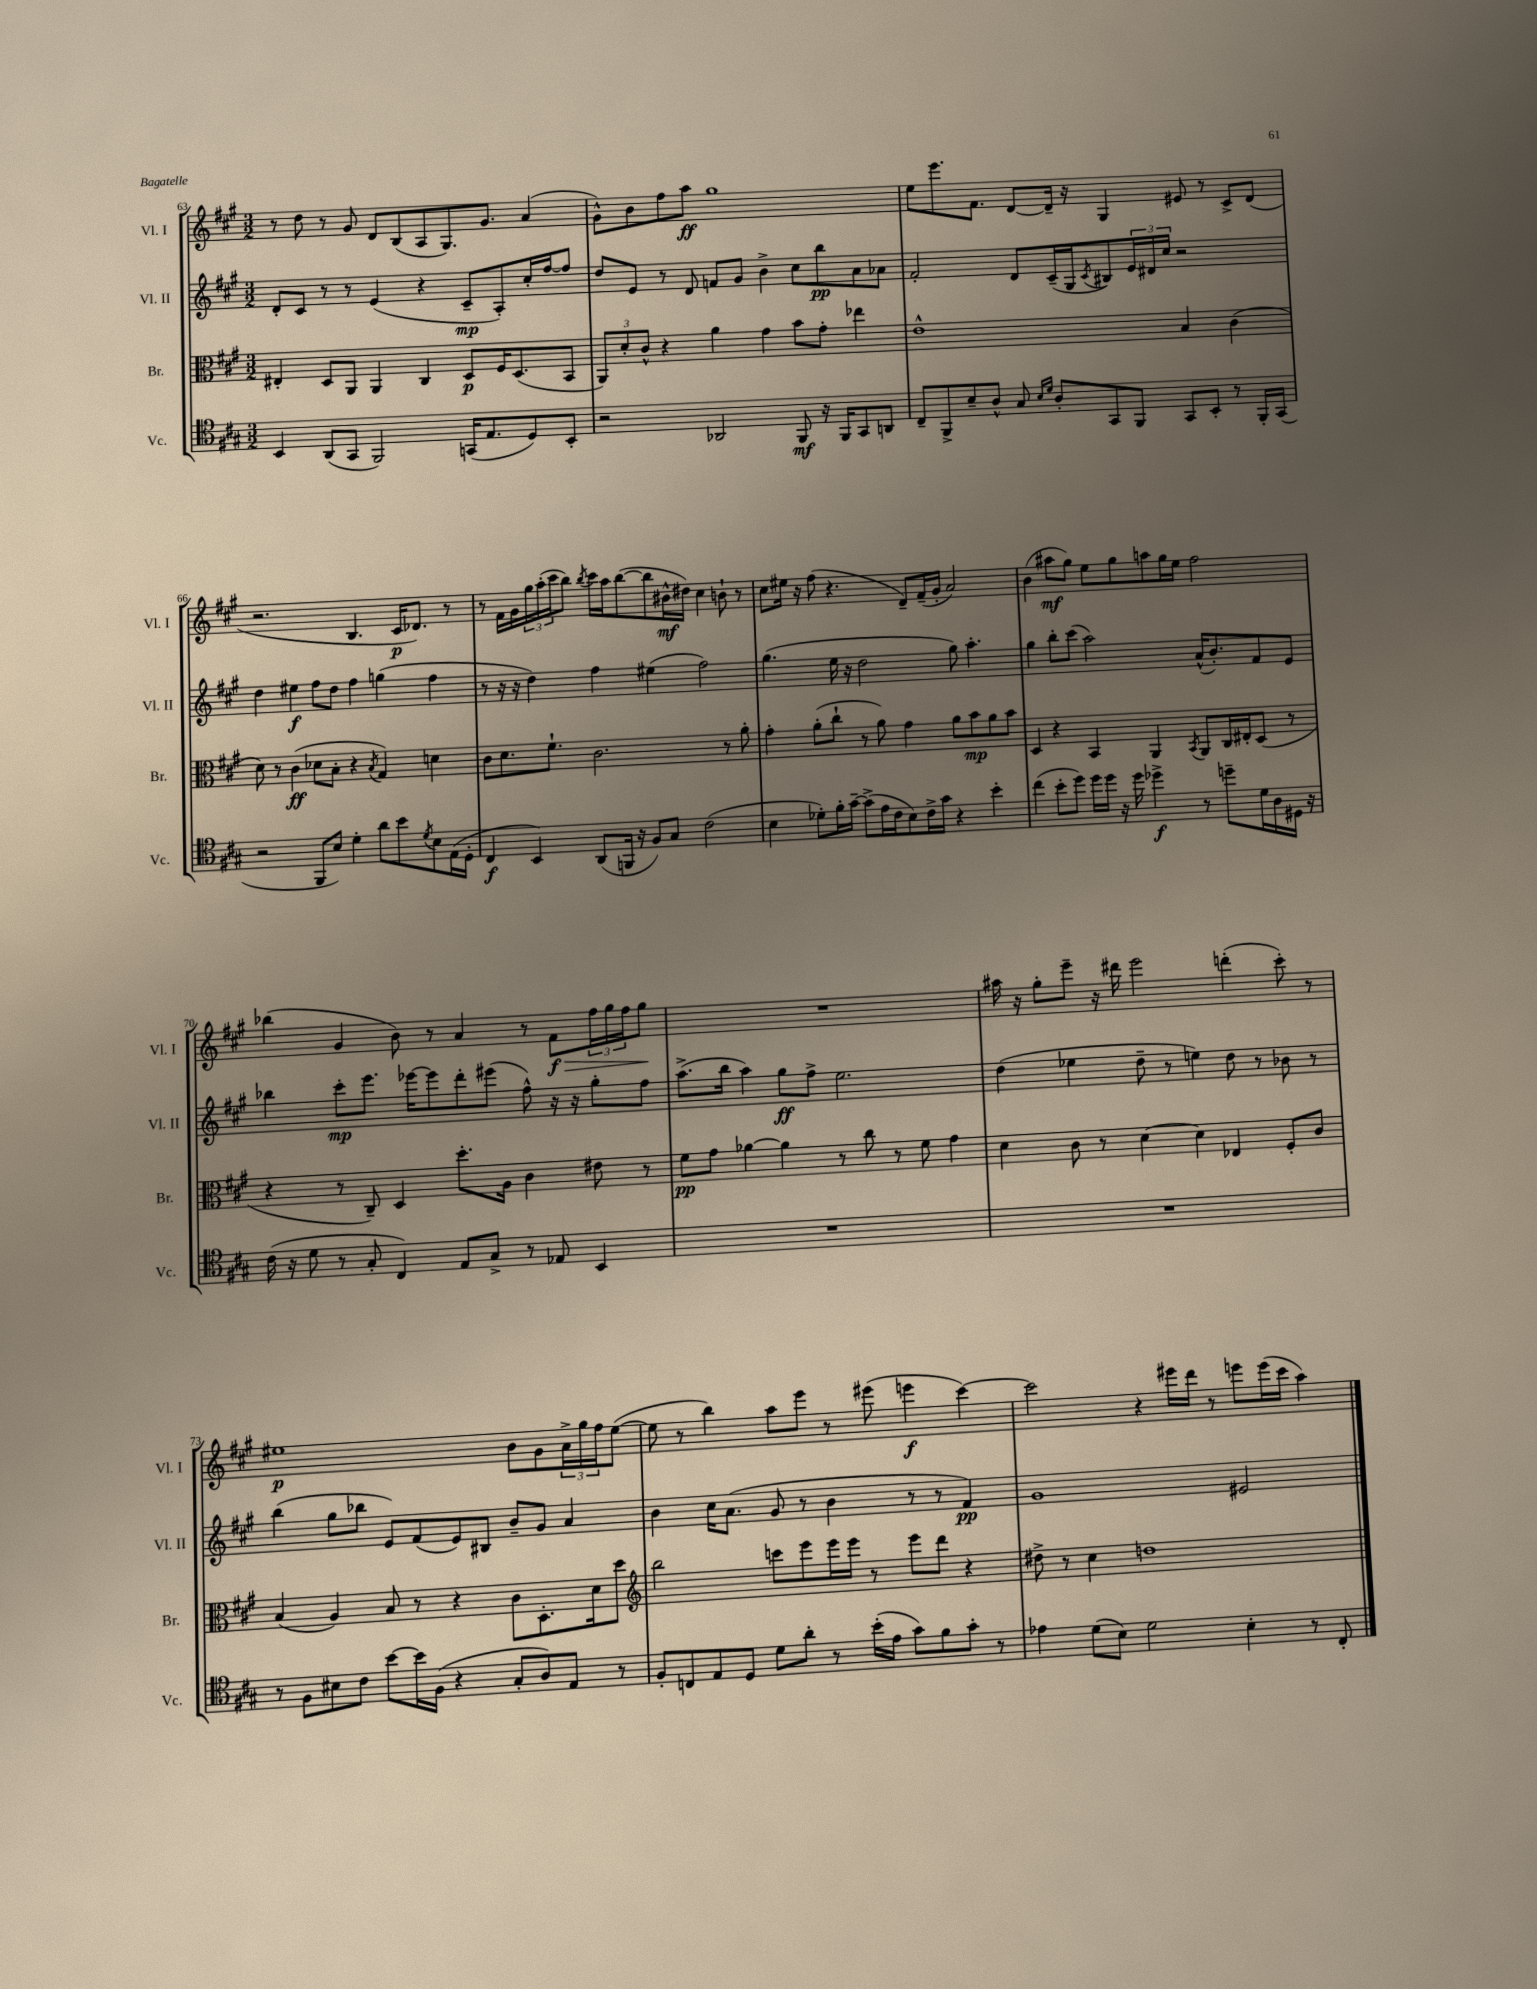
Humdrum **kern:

**kern	**kern	**kern	**kern
*staff4	*staff3	*staff2	*staff1
*clefC4	*clefC3	*clefG2	*clefG2
*k[f#c#g#]	*k[f#c#g#]	*k[f#c#g#]	*k[f#c#g#]
*M3/2	*M3/2	*M3/2	*M3/2
4BB/	4E#'/	8d'/L	8r
.	.	8c#/J	8dd\
(8AA/L	8D/L	8r	8r
8GG#/J	8AA/J	8r	8g#/
2FF#/)	4AA/	(4e/	8d/L
.	.	.	(8B/
.	4C#/	4r	8A/
.	.	.	8.G#/)
(16GG/LK	8D/L	8c#~/L	.
8.E/	.	.	8.g#/J
.	16F#/K	8A'/)	.
.	(8.D/	.	.
8D/)	.	16cc#'/L	(4a/
.	.	[16ff#/J	.
8BB'/J	8BB/J	8ff#/]J	.
=	=	=	=
2r	12AA/L)	8dd/L	8g#^^\L)
.	12d'/	.	.
.	.	8e/J	8b\
.	12c#^^/J	.	.
.	4r	8r	8ff#\
.	.	8d/	8aa\J
2AA-/	4a\	8f/L	1gg#
.	.	8g#/J	.
.	4g#\	4b^\	.
8FF#/	8b\L	8cc#\L	.
16r	8g#'\J	8bb\	.
16FF#/LK	.	.	.
8GG#/	4ee-\	8a\	.
8AA/J	.	8a-\J	.
=	=	=	=
8C#~/L	1e^^	2f#'/	8ee\L
8FF#^/	.	.	8.eee\
8B~/	.	.	.
.	.	.	8.f#\J
8A^^/J	.	.	.
8G#/	.	8d/L	[8d/L
16qqB/LL	.	.	.
16qqd/JJ	.	.	.
8A'/L	.	(16c#~/L	16d~/]Jk
.	.	16G#/J	16r
.	.	8qc#/	.
8GG#/	.	8B#/)	4G#/
8FF#/J	.	24e/L	.
.	.	24d#/	.
.	.	24cc#/JJ	.
8GG#/L	4B/	2r	8e#/
8BB'/J	.	.	8r
8r	(4c#\	.	8c#^/L
16FF#'/LL	.	.	(8d/J
(16GG#/JJ	.	.	.
=	=	=	=
2r	8d\)	4dd\	2.r
.	8r	.	.
.	(4c#\	4ee#\	.
8FF#/L	8d-\L	8ff#\L	.
8B/J)	8B'\J	8dd\J	.
4d'\	4r	4ff#\	4.B/
.	8qB/	.	.
8a\L	4G#/)	(4gg\	.
8b\	.	.	16c#/LK
.	.	.	8.d-/J)
8qd/	.	.	.
8B\	4d\	4ff#\	.
(16E\L	.	.	8r
16D'\JJ	.	.	.
=	=	=	=
4C#/	8c#\L	8r	8r
.	8.d\	16r	16f#\LL
.	.	16r	16g#\
4BB/)	.	4dd\)	24gg#\
.	.	.	(24aa'\
.	8.f#`\J	.	.
.	.	.	24ccc#\J
.	.	.	8bb\J)
.	.	.	8qbb/
(8AA/L	2.c#\	4ff#\	16ccc#\LL
.	.	.	16aa\J
16FF/Jk	.	.	([8bb\
16r	.	.	.
8F#/L)	.	(4ee#\	8bb\]
8G#/J	.	.	16b#^^\L
.	.	.	16dd#\JJ)
(2c#\	.	2ff#\)	4cc#\
.	8r	.	8b`\
.	8a'\	.	8r
=	=	=	=
4B\	4g#'\	(4.gg#\	8cc#\L
.	.	.	16ee#\Jk
.	.	.	16r
8d-'\L)	(8a'\L	.	(8ff#\
16f#'\L	8cc#`\J	16ee\	4.r
[16g#~\JJ	.	16r	.
(8g#^\]L	8r	2dd\	.
16e\L	8a\)	.	.
16c#\J	.	.	.
8B\)	4g#\	.	8d~/L)
16c#^\L	.	.	(16f#~/L
16g#\JJ	.	.	16g#'/JJ
4r	8a\L	8gg#\)	2a/)
.	8b\	4.aa'\	.
4b'\	8a\	.	.
.	8b\J	.	.
=	=	=	=
(4cc#\	4D/	4gg#\	(4b\
8b'\L	4r	8bb'\L	8aa#\L
8dd\J)	.	(8ccc#\J	8gg#\J)
16dd\LL	4BB/	2aa\)	8ee\L
16dd\JJ	.	.	.
16r	.	.	8gg#\
16dd\	.	.	.
4dd-^\	4AA/	.	8aa\
.	.	.	16gg#\L
.	.	.	16ee\JJ
.	8qBB/	.	.
8r	8AA/L	(16a^^/LK	2ff#\
.	.	8.b'/)	.
8dd~\L	16C#/L	.	.
.	16E#'/J	.	.
16d\L	(8D/J	8f#/	.
16A\	.	.	.
16D#\JJ	8r	8e/J	.
16r	.	.	.
=	=	=	=
(16c#\	4r	4bb-\	(4bb-\
16r	.	.	.
8d\	.	.	.
8r	8r	8ccc#'\L	4g#/
8G#'/	8C#~/)	8.eee\J	.
4C#/)	4D/	.	8b\)
.	.	[16eee-\LK	.
.	.	8eee-\]	8r
8E/L	8.dd'\L	8ddd'\	4a/
8G#^/J	.	(8eee#\J	.
.	16A\Jk	.	.
8r	4c#\	8ff#^^\)	8r
8E-/	.	16r	8f#\L
.	.	16r	.
4BB/	8e#\	8gg#'\L	24ff#\L
.	.	.	24gg#\
.	.	.	24ff#\J
.	8r	8ff#\J	8gg#\J
=	=	=	=
1.r	8f#\L	(8.aa^\L	1.r
.	8g#\J	.	.
.	.	16bb\Jk	.
.	[4a-\	4aa\)	.
.	4a-\]	8gg#\L	.
.	.	8ff#^\J	.
.	8r	2.ee\	.
.	8cc#\	.	.
.	8r	.	.
.	8f#\	.	.
.	4g#\	.	.
=	=	=	=
1.r	4d\	(4dd\	16aa#\
.	.	.	16r
.	.	.	8gg#'\L
.	8c#\	4ee-\	8eee~\J
.	8r	.	16r
.	.	.	16ddd#\
.	[4d\	8dd~\	2eee\
.	.	8r	.
.	4d\]	4ee\)	.
.	4E-/	8dd\	(4ddd'\
.	.	8r	.
.	8F#'/L	8b-\	8ccc#'\)
.	8c#/J	8r	8r
=	=	=	=
8r	(4B/	(4bb\	1ee#
8F#\L	.	.	.
8B#\	4A/)	8gg#\L	.
8c#\J	.	8bb-\J	.
[8b\L	8B/	8e/L)	.
16b\]L	8r	(8f#/	.
(16F#\JJ	.	.	.
4r	4r	8e/)	.
.	.	8B#/J	.
8G#'/L	8c#\L	8b~/L	8b\L
8A/)	8.D'\	8g#/J	8g#\
8E/J	.	4a/	24a^\L
.	.	.	24gg#\
.	16d\k	.	.
.	.	.	24ff#\J
8r	8dd\J	.	([8ee#\J
=	=	=	=
*	*clefG2	*	*
8F#'/L	2bb\	4b\	8ee#\]
8C/	.	.	8r
8E/	.	16cc#\LK	4bb\)
.	.	(8.a\J	.
8D/J	.	.	.
8d\L	8ccc\L	8g#/	8aa\L
8a'\J	8eee\	8r	8eee\J
8r	16eee\L	4b\	8r
.	16eee\JJ	.	.
(16b'\LL	8r	.	(8eee#\
16e\JJ	.	.	.
8g#\L)	8eee\L	8r	4eee\
8f#\	8ddd\J	8r	.
8g#'\J	4r	4f#/)	[4ccc#\)
8r	.	.	.
=	=	=	=
4e-\	8dd#^\	1g#	2ccc#\]
.	8r	.	.
(8d\L	4cc#\	.	.
8B\J)	.	.	.
2d\	1dd	.	4r
.	.	.	16eee#\LL
.	.	.	16ddd\JJ
.	.	.	8r
4B'\	.	2e#/	8eee\L
.	.	.	(16eee\L
.	.	.	16ccc#\JJ
8r	.	.	4aa\)
8C#'/	.	.	.
==	==	==	==
*-	*-	*-	*-
